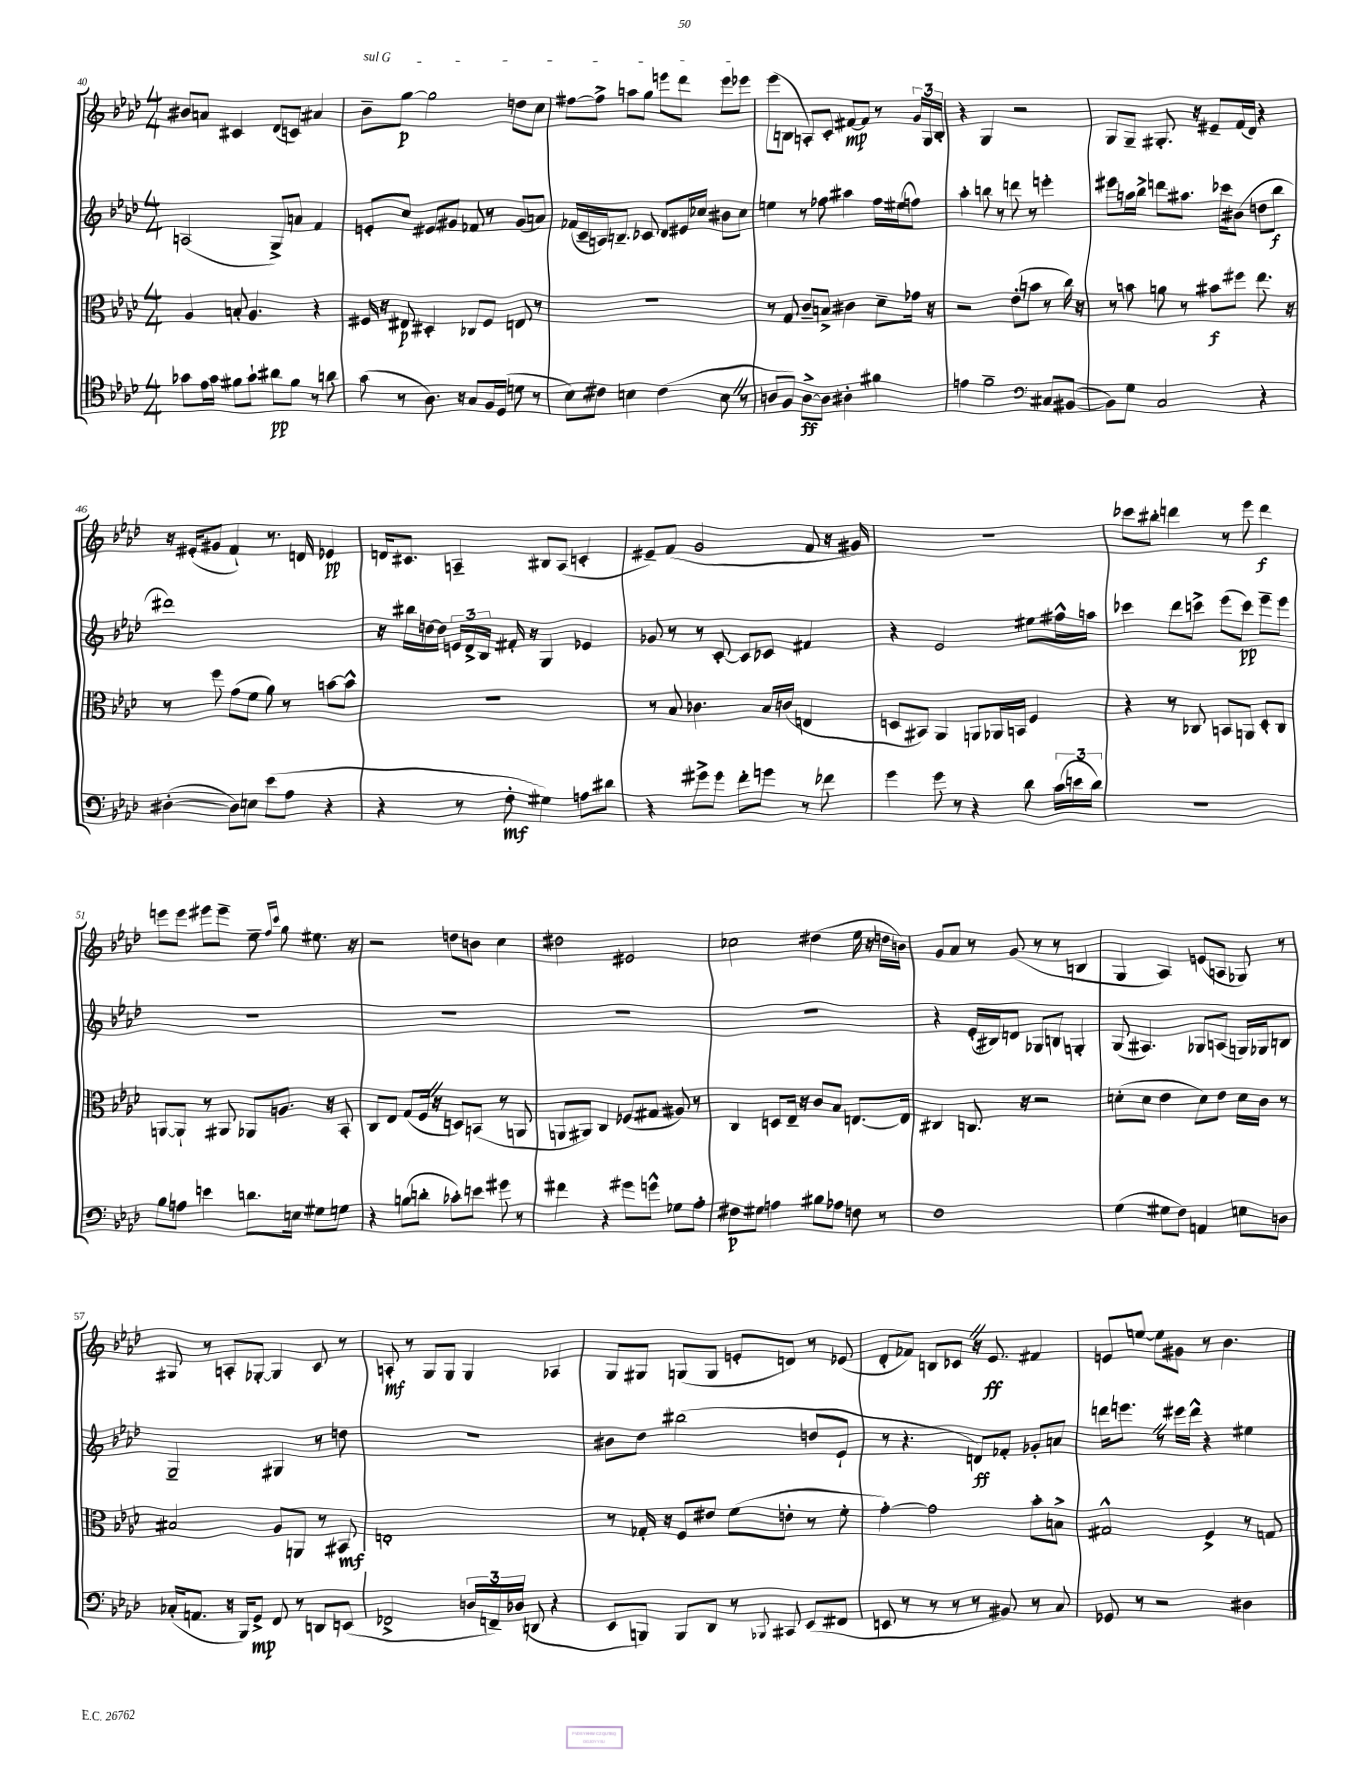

**kern	**kern	**kern	**kern
*staff4	*staff3	*staff2	*staff1
*clefC4	*clefC3	*clefG2	*clefG2
*k[b-e-a-d-]	*k[b-e-a-d-]	*k[b-e-a-d-]	*k[b-e-a-d-]
*M4/4	*M4/4	*M4/4	*M4/4
8g-\L	4A-/	(2A/	8b#/L
16e-\L	.	.	8a/J
16g-\JJ	.	.	.
8f#\L	8B'/	.	4c#/
8g-`\J	4.A-/	.	.
8a#\L	.	8G^/L)	(8d-/L
8f#\J	.	8a/J	8c/J)
8r	4r	4f/	4a#/
8a\	.	.	.
=	=	=	=
(8g\	16F#/	8e'/L	8b-~\L
.	16r	.	.
8r	8E#/	8cc/J	[8gg\J
8.A-\)	4D#'/	8e#/L	2gg\]
.	.	8g#/J	.
16r	.	.	.
8G/L	8C-/L	8f-/	.
16F/L	8F#/J	8r	.
(16D-/JJ	.	.	.
8d\	8E/	(8g#/L	8dd\L
8r	8r	8a/J)	8cc\J
=	=	=	=
8B-\L)	1r	(16f-/LL	[8ff#\L
.	.	16c~/	.
8c#\J	.	16A/J)	8ff#^\]J
.	.	8.B~/J	.
4B\	.	.	8aa\L
.	.	8c-/	8gg\J
(4c#\	.	8d-/L	8eee\L
.	.	16e#/L	8ddd-\J
.	.	16cc-/JJ	.
8B\	.	8b#\L	8eee\L
8r	.	8cc-\J	8eee-\J
=	=	=	=
8A/L	8r	4ee\	(8eee-\L
8F/J)	8G/	.	8B\J
[8A^\L	8c~/L	8r	8A'/L)
8A\]J	8B^/J	8ff-\	8c'/J
4A#'\	4c#\	4aa#\	[8f#/L
.	.	.	8f#/]J
4f#\	8d-~\L	16ff-\LL	8r
.	.	(16ee#\J	.
.	16g-\Jk	8ff\J)	24g/LL
.	.	.	24G/
.	16r	.	.
.	.	.	24B'/JJ
=	=	=	=
4e\	2r	4aa-'\	4r
2f~\	.	8bb\	4G/
.	.	8r	.
.	(8e-'\L	8ddd\	2r
.	8b\J	8r	.
*clefF4	*	*	*
8C#/L	8r	4eee'\	.
([8BB#/J	16cc\)	.	.
.	16r	.	.
=	=	=	=
8BB#\]L)	8r	8eee#\L	8G/L
8G\J	8b\	16aa\L	8G~/J
.	.	16bb-^\JJ	.
2C/	8a\	8ddd\L	8.G#'/
.	8r	8.aa#\J	.
.	.	.	16r
.	8b#\L	.	8e#~/L
.	.	16ccc-\LK	.
.	8ff#\J	(8b#\J	(16f/L
.	.	.	16d-/JJ)
4r	8.ee-\	8dd\L	4r
.	.	8bb-\J	.
.	16r	.	.
=	=	=	=
([4D#'\	8r	1ddd#)	16r
.	.	.	(16e#'/LK
.	8ff\	.	8g#/J
8D#\]L)	(8g\L	.	4f`/)
8E\J	8f\J	.	.
(8e-\L	8a-\)	.	8.r
8A-\J	8r	.	.
.	.	.	16d/
4r	[8b\L	.	4e-/
.	8b^^\]J	.	.
=	=	=	=
4r	1r	16r	16d/LK
.	.	16bb#\LL	8.c#/J
.	.	[16dd\	.
.	.	16dd\]JJ	.
8r	.	24e/LL	4A~/
.	.	24d-^/	.
.	.	24B-/JJ	.
8F'\	.	16f#'/	.
.	.	16r	.
4G#\)	.	4G/	8B#/L
.	.	.	(8A/J
8A\L	.	4e-/	4c'/
8d#\J	.	.	.
=	=	=	=
4r	8r	8g-/	8e#~/L)
.	8B-/	8r	(8f/J
8g#^\L	4.c-\	8r	2g/
8g#\J	.	[8c'/	.
8f'\L	.	8c/]L	.
8g\J	16B-/LL	8c-/J	.
.	(16c/JJ	.	.
8r	4E/	4f#/	8f/
8f-\	.	.	16r
.	.	.	16g#/)
=	=	=	=
4g\	8D/L	4r	1r
.	8BB#/J)	.	.
8g\	4AA-/	2e-/	.
8r	.	.	.
4r	8AA/L	.	.
.	16AA-/L	.	.
.	16BB/JJ	.	.
8d-\	4F/	8ee#\L	.
(24c\LL	.	16ff#^^\L	.
24e\	.	.	.
.	.	16aa\JJ	.
24d-\JJ)	.	.	.
=	=	=	=
1r	4r	4ccc-\	8ccc-\L
.	.	.	8bb#'\J
.	8r	8ddd-\L	4ddd\
.	8C-/	8ccc^\J	.
.	8BB/L	(8eee-\L	8r
.	8AA/J	8ccc\J)	8eee-\
.	8D-'/L	8eee-~\L	4ddd\
.	8C-/J	8eee-\J	.
=	=	=	=
8B-\L	[8AA/L	1r	8eee\L
8A\J	8AA`/]J	.	8eee\J
4e\	8r	.	8eee#\L
.	8AA#/	.	8eee#~\J
8.d\L	8AA-/L	.	8ee-~\
.	.	.	16qqff/LL
.	.	.	16qqccc/JJ
.	8.A/J	.	8gg\
16E\Jk	.	.	.
8G#\L	.	.	8.ee#\
.	16r	.	.
8G\J	8BB-'/	.	.
.	.	.	16r
=	=	=	=
4r	8C/L	1r	2r
.	8E-/J	.	.
(8B\L	(8G/L	.	.
8d'\J	16F/Jk	.	.
.	16r	.	.
8c-'\L)	8D/L)	.	8dd\L
8e\J	(8BB/J	.	8b\J
8g#\	8r	.	4cc\
8r	8AA/	.	.
=	=	=	=
4f#\	8AA/L	1r	2dd#\
.	8AA#/J)	.	.
4r	4C/	.	.
8g#\L	(8F-/L	.	2e#/
8g^^\J	8G#/J	.	.
8G-\L	8A#/)	.	.
8A-'\J	8r	.	.
=	=	=	=
8F#\L	4C/	1r	2cc-\
8G#\J	.	.	.
4A\	8D/L	.	.
.	16E-~/Jk	.	.
.	16r	.	.
8B#\L	8c/L	.	(4dd#\
8A-\J	8B-/J	.	.
8F\	[8.E/L	.	16ee-\
.	.	.	16r
8r	.	.	16dd\LL
.	16E/]Jk	.	16b\JJ)
=	=	=	=
1F	4C#/	4r	8g/L
.	.	.	8a-/J
.	8.C/	(16e-'/LL	8r
.	.	16B#/J)	.
.	.	8d/J	(8g/
.	16r	.	.
.	2r	8G-/L	8r
.	.	8B/J	8r
.	.	4G'/	4B/
=	=	=	=
(4G\	(8d'\L	(8G/	4G/
.	8d\J	4.A#/)	.
8G#\L	4e-\	.	4A-/)
8F\J)	.	.	.
4AA/	8d\L)	8G-/L	(8e/L
.	8e-\J	(8A/J	8A/J
8E\L	16d\LL	16G/LL)	8G-/)
.	16c\JJ	16G-/J	.
8D\J	8r	8B/J	8r
=	=	=	=
(16C-'/LK	2B#/	2G~/	8G#/
8.AA/J	.	.	.
.	.	.	8r
16r	.	.	8A'/L
16BBB-/LK)	.	.	.
8GG^/J	.	.	[8G-'/J
8FF/	8A-/L	4G#/	4G-/]
8r	8AA/J	.	.
8DD/L	8r	8r	8c/
(8EE/J	8BB#/	8dd\	8r
=	=	=	=
2FF-^/	1E'	1r	8A'/
.	.	.	8r
.	.	.	8G/L
.	.	.	8G/J
24D/LL	.	.	4G/
24FF~/)	.	.	.
(24D-/JJ	.	.	.
8DD/	.	.	.
4r	.	.	4A-/
=	=	=	=
8EE-/L	8r	8b#\L	8G/L
8BBB/J)	16G-'/	8dd-\J	8G#/J
.	16r	.	.
8BBB/L	8F/L	(2bb#\	(8G/L
8DD-/J	8e#/J	.	8G/J
8r	(8f\L	.	8e'/L
8qqBBB-/	.	.	.
8CC#/	8e'\J	.	8d/J)
(8EE-/L	8r	8dd/L	8r
8FF#/J	8f'\	8e-`/J	(8e-/
=	=	=	=
8EE/	[4g'\)	8r	8d-'/L
8r	.	4.r	8f-/J)
8r	2g\]	.	8B/L
8r	.	.	8c-/J
8r	.	8d/L)	16r
.	.	.	8.e-/
8BB#/)	.	8f-'/J	.
8r	8b-'\L	8g-'/L	4f#/
8C/	8B^\J	8a/J	.
=	=	=	=
8GG-/	2G#^^/	16ddd\LK	8e/L
.	.	8.eee\J	.
8r	.	.	[8ee/J
2r	.	8r	8ee\]L
.	.	16eee#\LL	8g#\J
.	.	16ddd^^\JJ	.
.	4F^/	4r	8r
.	.	.	4.b-\
4D#\	8r	4ee#\	.
.	8G/	.	.
==	==	==	==
*-	*-	*-	*-
